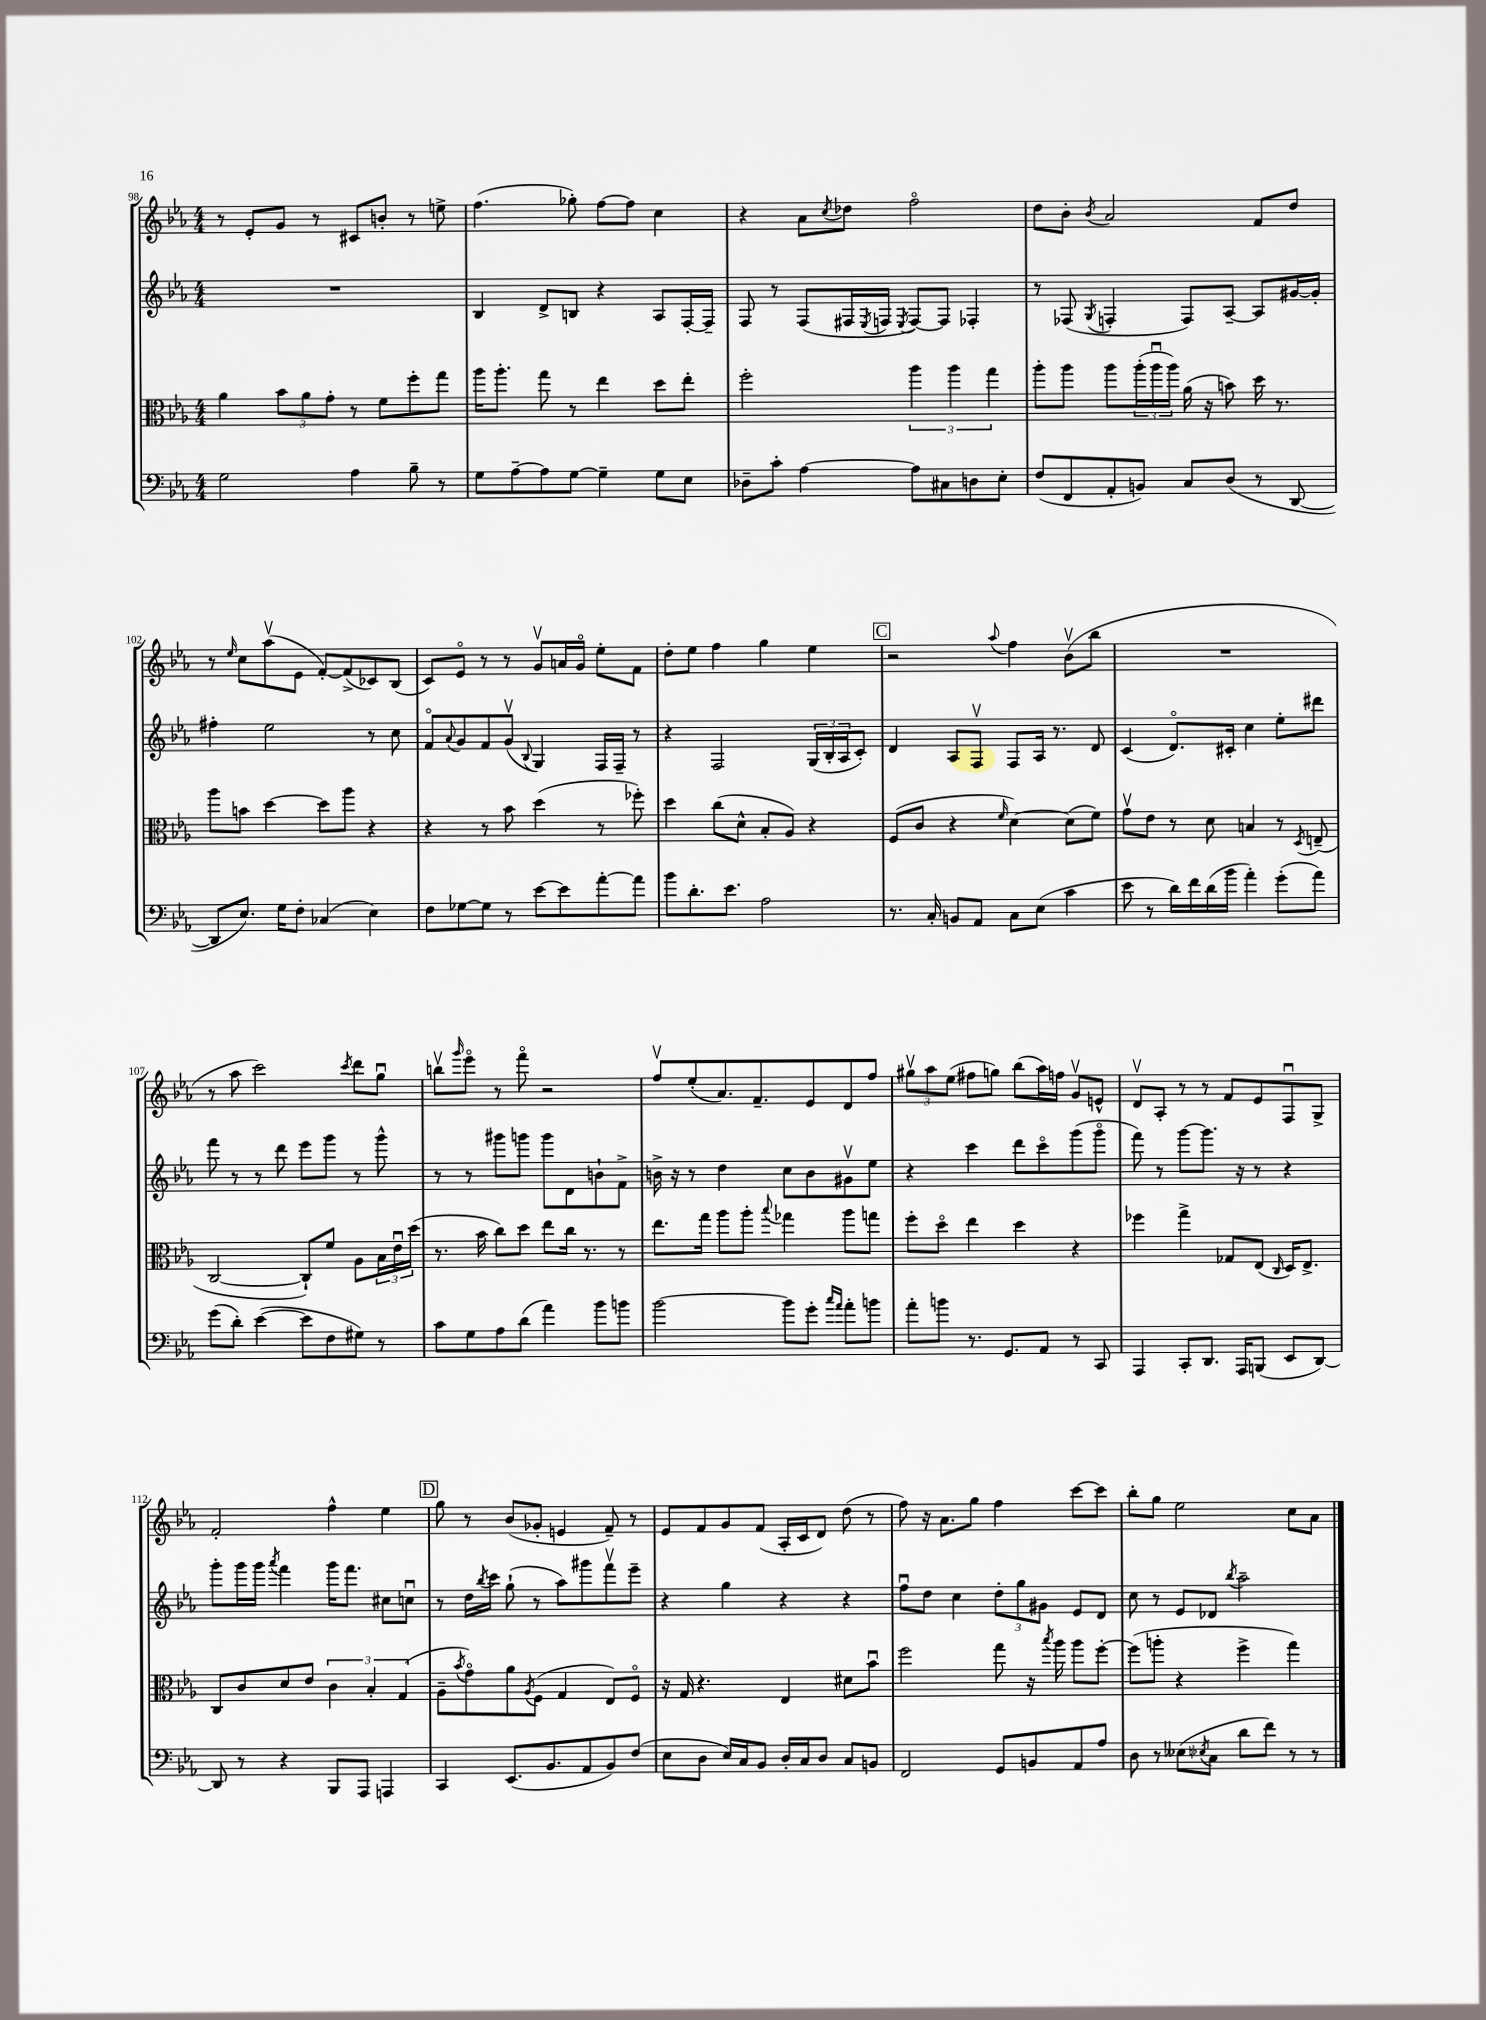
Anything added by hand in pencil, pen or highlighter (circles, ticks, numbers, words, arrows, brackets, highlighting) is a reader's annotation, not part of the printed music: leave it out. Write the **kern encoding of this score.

**kern	**kern	**kern	**kern
*part4	*part3	*part2	*part1
*staff4	*staff3	*staff2	*staff1
*clefF4	*clefC3	*clefG2	*clefG2
*k[b-e-a-]	*k[b-e-a-]	*k[b-e-a-]	*k[b-e-a-]
*M4/4	*M4/4	*M4/4	*M4/4
=98	=98	=98	=98
2G\	4a-\	1r	8r
.	.	.	8e-'/L
.	12b-\L	.	8g/J
.	12a-\	.	.
.	.	.	8r
.	12g'\J	.	.
4A-\	8r	.	8c#X/L
.	8f\L	.	8bn'/J
8B-~\	8ff'\	.	8r
8r	8gg\J	.	8een^\
=99	=99	=99	=99
8G\L	16aa-\KL	4B-/	(4.ff\
.	8.aa-'\J	.	.
[8A-~\	.	.	.
8A-\]	8gg\	8d^/L	.
[8G\J	8r	8Bn/J	8gg-X'\)
4G~\]	4ee-\	4r	[8ff\L
.	.	.	8ff\J]
8G\L	8dd\L	8A-/L	4cc\
8E-\J	8ee-'\J	[16F'/L	.
.	.	16F~/JJ]	.
=100	=100	=100	=100
8D-X~\L	2ff'\	8F/	4r
8c'\J	.	8r	.
[4A-\	.	(8F/L	8a-\L
.	.	.	8qcc/
.	.	16F#X/L	8dd-X\J
.	.	8qE-/	.
.	.	16Fn/JJ	.
.	.	8qE-/	.
8A-\L]	6aa-\	[8F/L)	2ff\
8C#X\	.	8F/J]	.
.	6aa-\	.	.
8Dn\	.	4F-X'/	.
.	6gg\	.	.
8E-'\J	.	.	.
=101	=101	=101	=101
(8F/L	8aa-'\L	8r	8dd\L
8FF/	8aa-\J	(8F-X/	8b-'\J
.	.	8qG/	8qb-/
8AA-'/	8aa-\L	4Fn'/	2a-/
8BBn/J)	(24aa-'\L	.	.
.	24aa-u\	.	.
.	24aa-\JJ)	.	.
8C/L	(16a-\	8F/L)	.
.	16r	.	.
(8D/J	8bn\)	[8A-~/J	.
8r	16dd\	8A-/L]	8f/L
.	8.r	.	.
[8DD/	.	[16g#X/L	8dd/J
.	.	16g#'/JJ]	.
!!LO:LB:g=z
=102	=102	=102	=102
8DD/L]	8aa-\L	4ff#X'\	8r
.	.	.	16qqee-/
8.E-/J)	8bn\J	.	8cc\L
.	[4dd\	2ee-\	(8aa-v\
16G\KL	.	.	.
8F'\J	.	.	8e-\J
(4C-X/	8dd\L]	.	[8f'/L)
.	8aa-\J	.	(8f^/]
4E-\)	4r	8r	8c-X/)
.	.	8cc\	(8B-/J
=103	=103	=103	=103
8F\L	4r	8f/L	8c/L)
.	.	8qqa-/	.
[8G-X\	.	8g/	8e-/J
8G-\J]	8r	8f/	8r
8r	8b-\	(8gv/J	8r
.	.	8qqB-/	.
[8e-\L	(4dd\	4G/)	8gv/L
8e-\]	.	.	16an/L
.	.	.	16g/JJ
[8a-'\	8r	16F/LL	8ee-'\L
.	.	16F~/JJ	.
8a-\J]	8ff-X'\)	8r	8f\J
=104	=104	=104	=104
8b-\L	4dd\	4r	8dd'\L
8.d'\	.	.	8ee-\J
.	(8cc\L	2F/	4ff\
8.e-\J	.	.	.
.	8d^^\J	.	.
2A-\	8B-'/L	.	4gg\
.	8A-/J)	.	.
.	4r	(24G/LL	4ee-\
.	.	24B-'/	.
.	.	24A-/J	.
.	.	8c'/J)	.
!!LO:REH:place=s1:t=C
=105	=105	=105	=105
8.r	(8F/L	4d/	2r
.	8c/J	.	.
16C'/	.	.	.
8BBn/L	4r	8A-/L	.
8AA-/J	.	8Fv/J	.
.	16qqf/	.	8qqaa-/
8C\L	[4d\)	8F/L	4ff\
(8E-\J	.	16A-/Jk	.
.	.	8.r	.
4c\	(8d\L]	.	(8b-v\L
.	8f\J)	8d/	8bb-\J
=106	=106	=106	=106
8e-\	8gv\L	(4c/	1r
8r	8e-\J	.	.
16d\LL)	8r	8.d/L)	.
16f\	.	.	.
(16d\	8d\	.	.
16b-\JJ	.	16c#X'/Jk	.
4a-'\)	4Bn/	4cc\	.
(8g'\L	8r	8ee-'\L	.
.	8qD/	.	.
8a-\J)	(8En~/	8ddd#X\J	.
!!LO:LB:g=z
=107	=107	=107	=107
(8g\L	[2C/	8fff\	8r
8d'\J)	.	8r	8aa-\
([4e-\	.	8r	2ccc\)
.	.	8ddd\	.
8e-\L]	8C`/L])	8eee-\L	.
8F\	8f/J	8ggg\J	.
.	.	.	8qccc/
8G#X\J)	8A-\L	8r	8ddd\L
8r	24B-\L	8ggg^^\	8ggu\J
.	24e-u\	.	.
.	(24dd\JJ	.	.
=108	=108	=108	=108
8c\L	8.r	8r	8bbnv\L
.	.	.	16qqggg/
8G\	.	8r	8eee-\J
.	16b-\	.	.
8A-\	8cc\L)	8ggg#X\L	8r
(8d\J	8dd\J	8gggn\J	8fff\
4a-\)	8ee-\L	8ggg\L	2r
.	16cc\Jk	8d\	.
.	8.r	.	.
8b-\L	.	8bn`\	.
8bn\J	8r	8f^\J	.
=109	=109	=109	=109
[2b-\	8.ee-\L	16bn^\	8ffv/L
.	.	16r	.
.	.	8r	(8ee-'/
.	16gg\Jk	.	.
.	8aa-\L	4dd\	8.a-/)
.	8aa-'\J	.	.
.	.	.	8.f~/
.	8qqbb-/	.	.
8b-\L]	4gg-X\	8cc\L	.
8g'\J	.	8b\	8e-/
16qqcc/LL	.	.	.
16qqa-/JJ	.	.	.
8a-'\L	8aa-\L	8g#Xv\	8d/
8bn\J	8ggn\J	8ee-\J	8ff/J
=110	=110	=110	=110
8a-'\L	8ff'\L	4r	12gg#Xv\L
.	.	.	12aa-\
8bn\J	8dd\J	.	.
.	.	.	(12ee-\J
8.r	4ee-\	4ccc\	8ff#X\L
.	.	.	8ggn\J)
8.GG/L	.	.	.
.	4dd\	8ddd\L	(8bb-\L
8AA-/J	.	8ccc\	16aa-\L)
.	.	.	16ffn\JJ
8r	4r	(8ggg\	8gv/L
8CC/	.	8ggg\J	8en^^/J
=111	=111	=111	=111
4AAA-/	4ff-X\	8fff\)	8dv/L
.	.	8r	8A-'/J
8CC'/L	4gg^\	[8ggg\L	8r
8.DD/J	.	8.ggg\J]	8r
.	8G-X/L	.	8f/L
16AAA-/KL	.	16r	.
(8BBBn/J	(8E-/J	8r	8e-/
.	16qqC/	.	.
8EE-/L	16D/KL)	4r	8Fu/
.	8.E-^/J	.	.
[8DD/J)	.	.	8G^/J
!!LO:LB:g=z
=112	=112	=112	=112
8DD/]	8C/L	8ggg'\L	2f'/
8r	8c/	16ggg\L	.
.	.	16ggg\JJ	.
.	.	8qaaa-/	.
4r	8d/	4fff\	.
.	8e-/J	.	.
8BBB-/L	6c\	16ggg\KL	4ff^^\
.	.	8.fff\J	.
8AAA-/J	.	.	.
.	6B-'/	.	.
4AAAn/	.	8cc#X\L	4ee-\
.	(6G/	.	.
.	.	8ccnu\J	.
!!LO:REH:place=s1:t=D
=113	=113	=113	=113
4CC/	8A-~\L	8r	8gg\
.	8qb-/	.	.
.	8g\)	16dd\LL	8r
.	.	8qbb-/	.
.	.	16ccc\JJ	.
(8.EE-/L	8a-\	(8gg`\	(8b-/L
.	8qA-/	.	.
.	(8F\J	8r	8g-X'/J
8.BB-/	.	.	.
.	4G/	8aa-\L)	4en/
8AA-/	.	8ggg#X\	.
8BB-/)	8E-/L)	8fffv\	8f~/)
(8F/J	8F/J	8eee-~\J	8r
=114	=114	=114	=114
8E-\L	16r	4r	8e-/L
.	16G/	.	.
8D\J	4.r	.	8f/
16E-/LL)	.	4gg\	8g/
16C/J	.	.	.
8BB-/J	.	.	(8f/J
16D'/LL	4E-/	4r	16A-'/LL
16C/J	.	.	16c/J
8D/J	.	.	8d/J)
8C/L	8d#X\L	4r	(8dd\
8BBn/J	8b-u\J	.	8r
=115	=115	=115	=115
2FF/	2ff\	8ffu\L	8ff\)
.	.	8dd\J	16r
.	.	.	8.a-\L
.	.	4cc\	.
.	.	.	8gg\J
8GG/L	8gg\	12dd'\L	4ff\
.	.	12gg\	.
8BBn/	16r	.	.
.	.	12g#X\J	.
.	8qbb-/	.	.
.	16aa-\	.	.
8AA-/	8aa-\L	8e-/L	[8ccc\L
8A-/J	[8ff'\J	8d/J	8ccc\J]
=116	=116	=116	=116
8D\	(8ff\L]	8cc\	8bb-'\L
8r	8aan'\J	8r	8gg\J
(8E--X\L	4r	8e-/L	2ee-\
8qE-X/	.	.	.
8C\J	.	8d-X/J	.
.	.	8qbb-/	.
8d\L	4ff^\	2aa-~\	.
8f\J)	.	.	.
8r	4gg\)	.	8cc\L
8r	.	.	8a-\J
==	==	==	==
*-	*-	*-	*-
